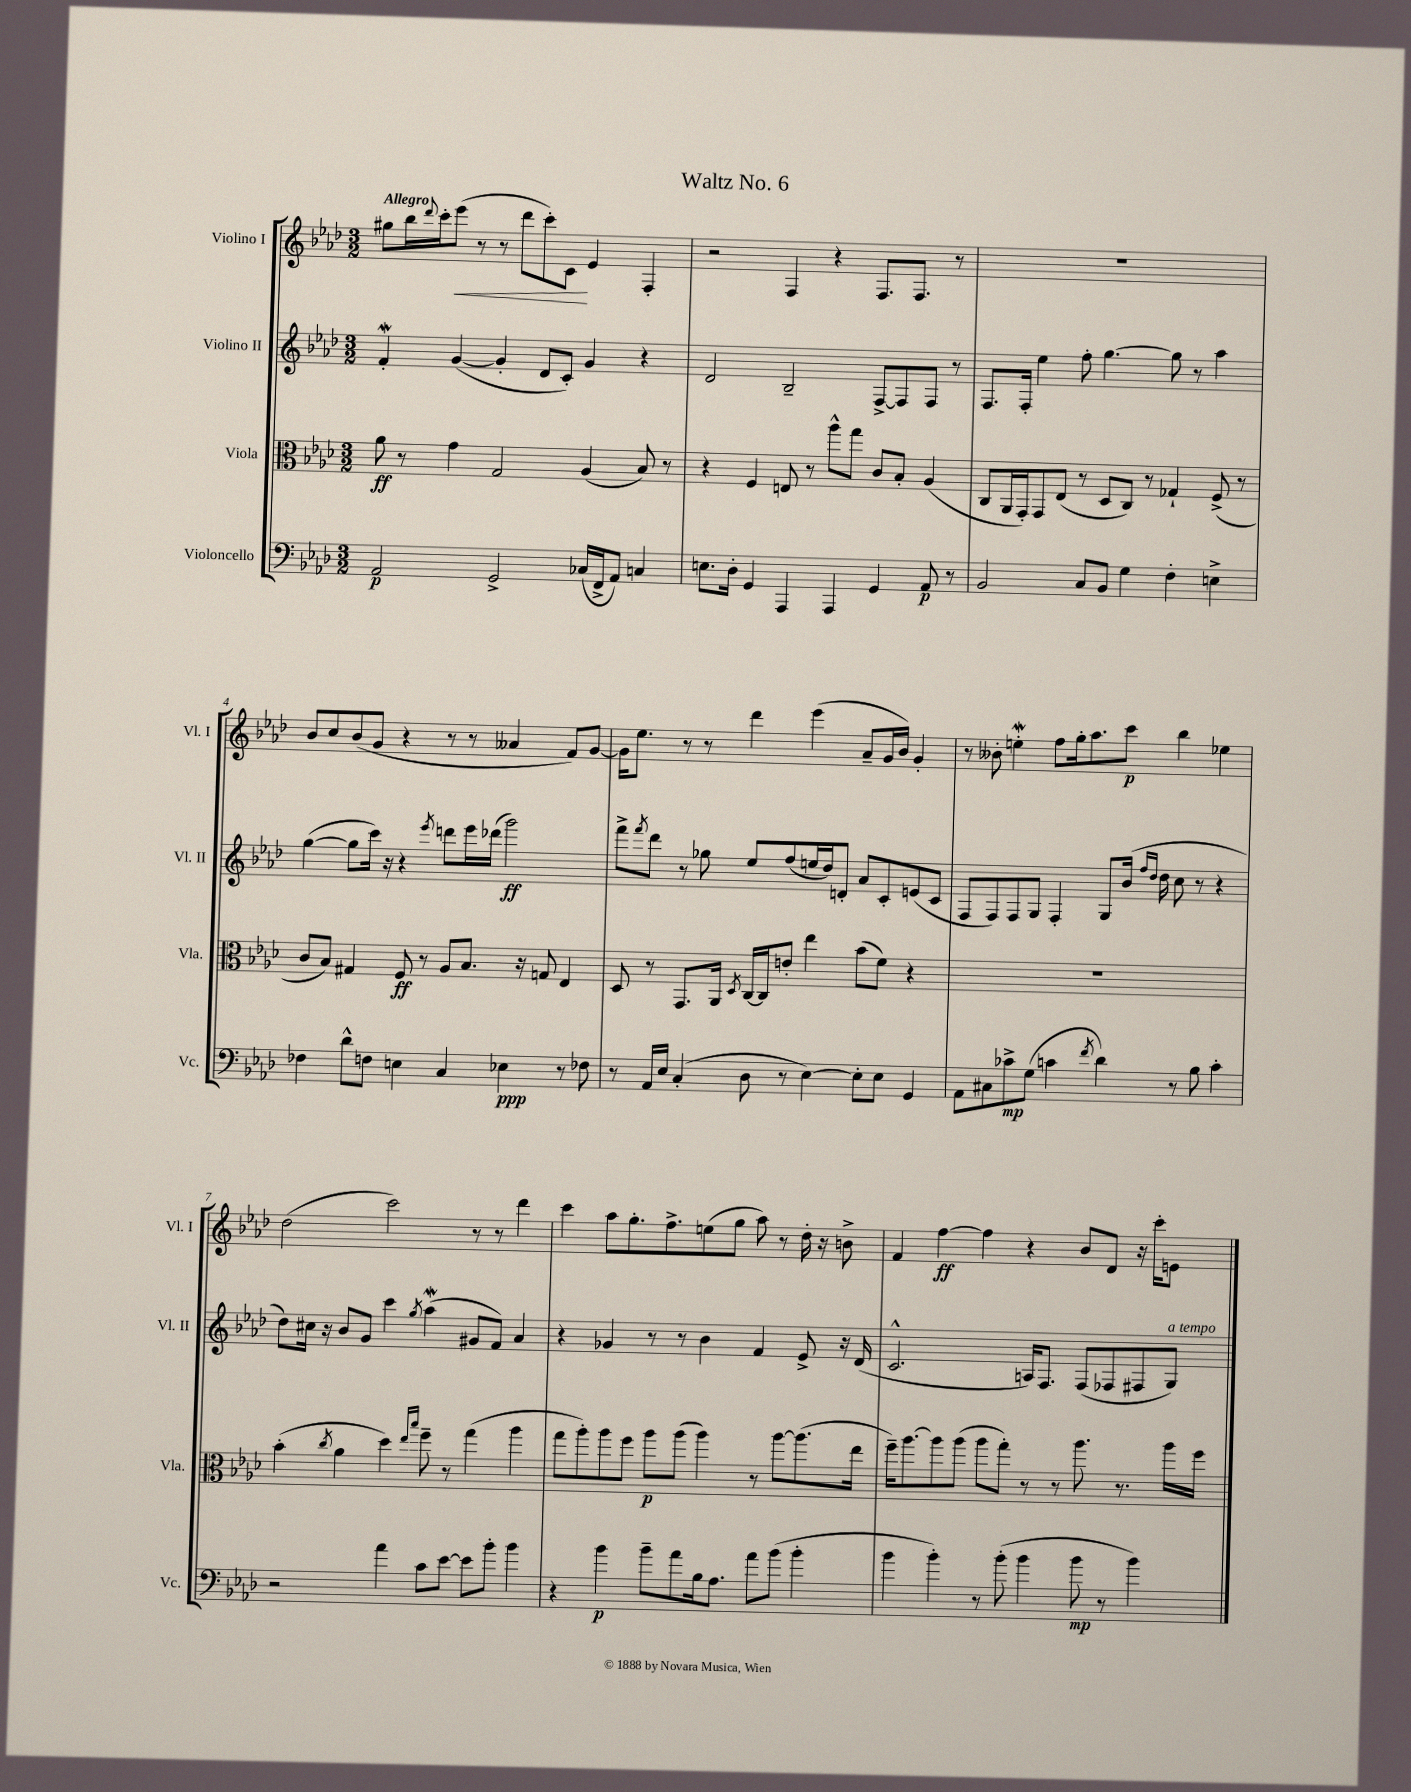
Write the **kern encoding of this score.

**kern	**dynam	**kern	**dynam	**kern	**dynam	**kern	**dynam
*part4	*part4	*part3	*part3	*part2	*part2	*part1	*part1
*staff4	*staff4	*staff3	*staff3	*staff2	*staff2	*staff1	*staff1
*I"Violoncello	*	*I"Viola	*	*I"Violino II	*	*I"Violino I	*
*I'Vc.	*	*I'Vla.	*	*I'Vl. II	*	*I'Vl. I	*
*clefF4	*	*clefC3	*	*clefG2	*	*clefG2	*
*k[b-e-a-d-]	*	*k[b-e-a-d-]	*	*k[b-e-a-d-]	*	*k[b-e-a-d-]	*
*M3/2	*	*M3/2	*	*M3/2	*	*M3/2	*
=1	=1	=1	=1	=1	=1	=1	=1
!	!	!	!	!	!	!LO:TX:a:B:t=Allegro	!
2AA-/	p	8a-\	ff	4fW'/	.	8gg#X\L	.
.	.	8r	.	.	.	16bb-\L	.
.	.	.	.	.	.	8qqddd-/	.
.	.	.	.	.	.	16ccc'\J	.
!	!	!	!	!	!	!	!LO:HP:b
.	.	4g\	.	([4g/	.	(8eee-\J	<
.	.	.	.	.	.	8r	.
2GG^/	.	2G/	.	4g'/]	.	8r	.
.	.	.	.	.	.	8ddd-\L	.
.	.	.	.	8d-/L	.	8ccc'\)	.
.	.	.	.	8c'/J)	.	8c\J	.
(16C-X/LL	.	(4A-/	.	4g/	.	4e-/	[
16FF^/J	.	.	.	.	.	.	.
8AA-/J)	.	.	.	.	.	.	.
4Cn/	.	8B-/)	.	4r	.	4F'/	.
.	.	8r	.	.	.	.	.
=2	=2	=2	=2	=2	=2	=2	=2
8.En\L	.	4r	.	2d-/	.	2r	.
16D-'\Jk	.	.	.	.	.	.	.
4GG/	.	4F/	.	.	.	.	.
4AAA-/	.	8En/	.	2B-~/	.	4F/	.
.	.	8r	.	.	.	.	.
4AAA-/	.	8aa-^^\L	.	.	.	4r	.
.	.	8gg\J	.	.	.	.	.
4GG/	.	8c/L	.	[8F^/L	.	8.F/L	.
.	.	8B-'/J	.	8F/]	.	.	.
.	.	.	.	.	.	8.F/J	.
8AA-/	p	(4A-/	.	8F/J	.	.	.
8r	.	.	.	8r	.	8r	.
=3	=3	=3	=3	=3	=3	=3	=3
2BB-/	.	8C/L	.	8.F/L	.	1.r	.
.	.	16AA-/L	.	.	.	.	.
.	.	16GG'/J)	.	16F'/Jk	.	.	.
.	.	8GG/	.	4ee-\	.	.	.
.	.	(8E-/J	.	.	.	.	.
8C/L	.	8r	.	8ff'\	.	.	.
8BB-/J	.	8D-/L	.	[4.gg\	.	.	.
4G\	.	8C/J)	.	.	.	.	.
.	.	8r	.	.	.	.	.
4F'\	.	4G-X`/	.	8gg\]	.	.	.
.	.	.	.	8r	.	.	.
4En^\	.	(8F^/	.	4aa-\	.	.	.
.	.	8r	.	.	.	.	.
!!LO:LB:g=z
=4	=4	=4	=4	=4	=4	=4	=4
4F-X\	.	8c/L	.	([4gg\	.	8b-/L	.
.	.	8B-/J)	.	.	.	8cc/	.
8d-^^\L	.	4G#X/	.	8gg\L]	.	(8b-/	.
8Fn\J	.	.	.	16ccc\Jk)	.	8g/J	.
.	.	.	.	16r	.	.	.
4En\	.	8F/	ff	4r	.	4r	.
.	.	8r	.	.	.	.	.
.	.	.	.	8qeee-/	.	.	.
4C/	.	8A-/L	.	8dddn\L	.	8r	.
.	.	8.B-/J	.	16eee-\L	.	8r	.
.	.	.	.	(16ddd-X\JJ	.	.	.
4E-X\	ppp	.	.	2ggg\)	ff	4a--X/	.
.	.	16r	.	.	.	.	.
.	.	8Gn/	.	.	.	.	.
8r	.	4E-/	.	.	.	8f/L)	.
8F-X\	.	.	.	.	.	[8g/J	.
=5	=5	=5	=5	=5	=5	=5	=5
8r	.	8D-/	.	8fff^\L	.	16g\KL]	.
.	.	.	.	.	.	8.ee-\J	.
.	.	.	.	8qfff/	.	.	.
16AA-/LL	.	8r	.	8ddd-\J	.	.	.
16E-/JJ	.	.	.	.	.	.	.
(4C'/	.	8.GG/L	.	8r	.	8r	.
.	.	.	.	8gg-X\	.	8r	.
.	.	16AA-/Jk	.	.	.	.	.
.	.	8qD-/	.	.	.	.	.
8D-\	.	[16C/LL	.	8ee-/L	.	4ddd-\	.
.	.	16C/J]	.	.	.	.	.
8r	.	8en'/J	.	(8ff/	.	.	.
[4E-\)	.	4ee-\	.	16een/L	.	(4eee-\	.
.	.	.	.	16dd-/J)	.	.	.
.	.	.	.	8dn'/J	.	.	.
8E-'\L]	.	(8b-\L	.	8a-/L	.	8a-~/L	.
8E-\J	.	8f\J)	.	8c'/	.	16g/L	.
.	.	.	.	.	.	16b-/JJ)	.
4GG/	.	4r	.	(8en/	.	4g'/	.
.	.	.	.	8c/J	.	.	.
=6	=6	=6	=6	=6	=6	=6	=6
8AA-\L	.	1.r	.	8F/L	.	8r	.
8C#X\	.	.	.	8F/)	.	8b--X'\	.
8c-X^\	mp	.	.	8F/	.	4eenW'\	.
(8G\J	.	.	.	8G/J	.	.	.
4cn\	.	.	.	4F'/	.	8ff\L	.
.	.	.	.	.	.	16gg'\k	.
.	.	.	.	.	.	8.aa-\	.
8qf/	.	.	.	.	.	.	.
4d-\)	.	.	.	8G/L	.	.	.
.	.	.	.	(16b-/Jk	.	8ccc\J	p
.	.	.	.	16qqff/LL	.	.	.
.	.	.	.	16qqdd-/JJ	.	.	.
.	.	.	.	16dd-\	.	.	.
8r	.	.	.	8cc\	.	4bb-\	.
8B-\	.	.	.	8r	.	.	.
4c'\	.	.	.	4r	.	4ee-X\	.
!!LO:LB:g=z
=7	=7	=7	=7	=7	=7	=7	=7
2r	.	(4b-'\	.	8dd-\L)	.	(2dd-\	.
.	.	.	.	16cc#X\Jk	.	.	.
.	.	.	.	16r	.	.	.
.	.	8qcc/	.	.	.	.	.
.	.	4a-\	.	8b-/L	.	.	.
.	.	.	.	8g/J	.	.	.
4a-\	.	4dd-\)	.	4ccc\	.	2ccc\)	.
.	.	16qqee-/LL	.	.	.	.	.
.	.	16qqbb-/JJ	.	8qgg/	.	.	.
8c\L	.	8ff~\	.	(4aa-w\	.	.	.
[8e-\J	.	8r	.	.	.	.	.
8e-\L]	.	(4gg\	.	8g#X/L	.	8r	.
8b-'\J	.	.	.	8f/J)	.	8r	.
4b-\	.	4aa-\	.	4a-/	.	4ddd-\	.
=8	=8	=8	=8	=8	=8	=8	=8
4r	.	8gg\L	.	4r	.	4ccc\	.
.	.	8aa-'\)	.	.	.	.	.
4b-\	p	8aa-\	.	4g-X/	.	8aa-\L	.
.	.	8ff\J	.	.	.	8.gg'\	.
8b-~\L	.	8aa-\L	p	8r	.	.	.
.	.	.	.	.	.	8.ff^\	.
8a-\	.	(8aa-\J	.	8r	.	.	.
16B-\k	.	4aa-\)	.	4b-\	.	(8een\	.
8.A-\J	.	.	.	.	.	.	.
.	.	.	.	.	.	8gg\J	.
8a-\L	.	8r	.	4f/	.	8aa-\)	.
(8b-\J	.	[8aa-\L	.	.	.	8r	.
4b-'\	.	(8.aa-\]	.	8e-^/	.	16dd-'\	.
.	.	.	.	.	.	16r	.
.	.	.	.	16r	.	8bn^\	.
.	.	16ee-\Jk	.	(16d-/	.	.	.
=9	=9	=9	=9	=9	=9	=9	=9
4b-\	.	16ff~\KL)	.	2.c^^/	.	4f/	.
.	.	[8.aa-\	.	.	.	.	.
4b-'\)	.	8aa-\]	.	.	.	[4ff\	ff
.	.	(8aa-\J	.	.	.	.	.
8r	.	8aa-\L	.	.	.	4ff\]	.
(8b-'\	.	8gg'\J)	.	.	.	.	.
4b-\	.	8r	.	16An/KL)	.	4r	.
.	.	.	.	8.F/J	.	.	.
.	.	8r	.	.	.	.	.
8b-\	mp	8.aa-\	.	(8F/L	.	8b-/L	.
8r	.	.	.	8F-X/	.	8d-/J	.
.	.	8.r	.	.	.	.	.
4b-\)	.	.	.	8F#X/	.	16r	.
.	.	.	.	.	.	16ccc'\KL	.
!	!	!	!	!LO:TX:a:i:t=a tempo	!	!	!
.	.	16aa-\LL	.	8G/J)	.	8en\J	.
.	.	16ff\JJ	.	.	.	.	.
==	==	==	==	==	==	==	==
*-	*-	*-	*-	*-	*-	*-	*-
